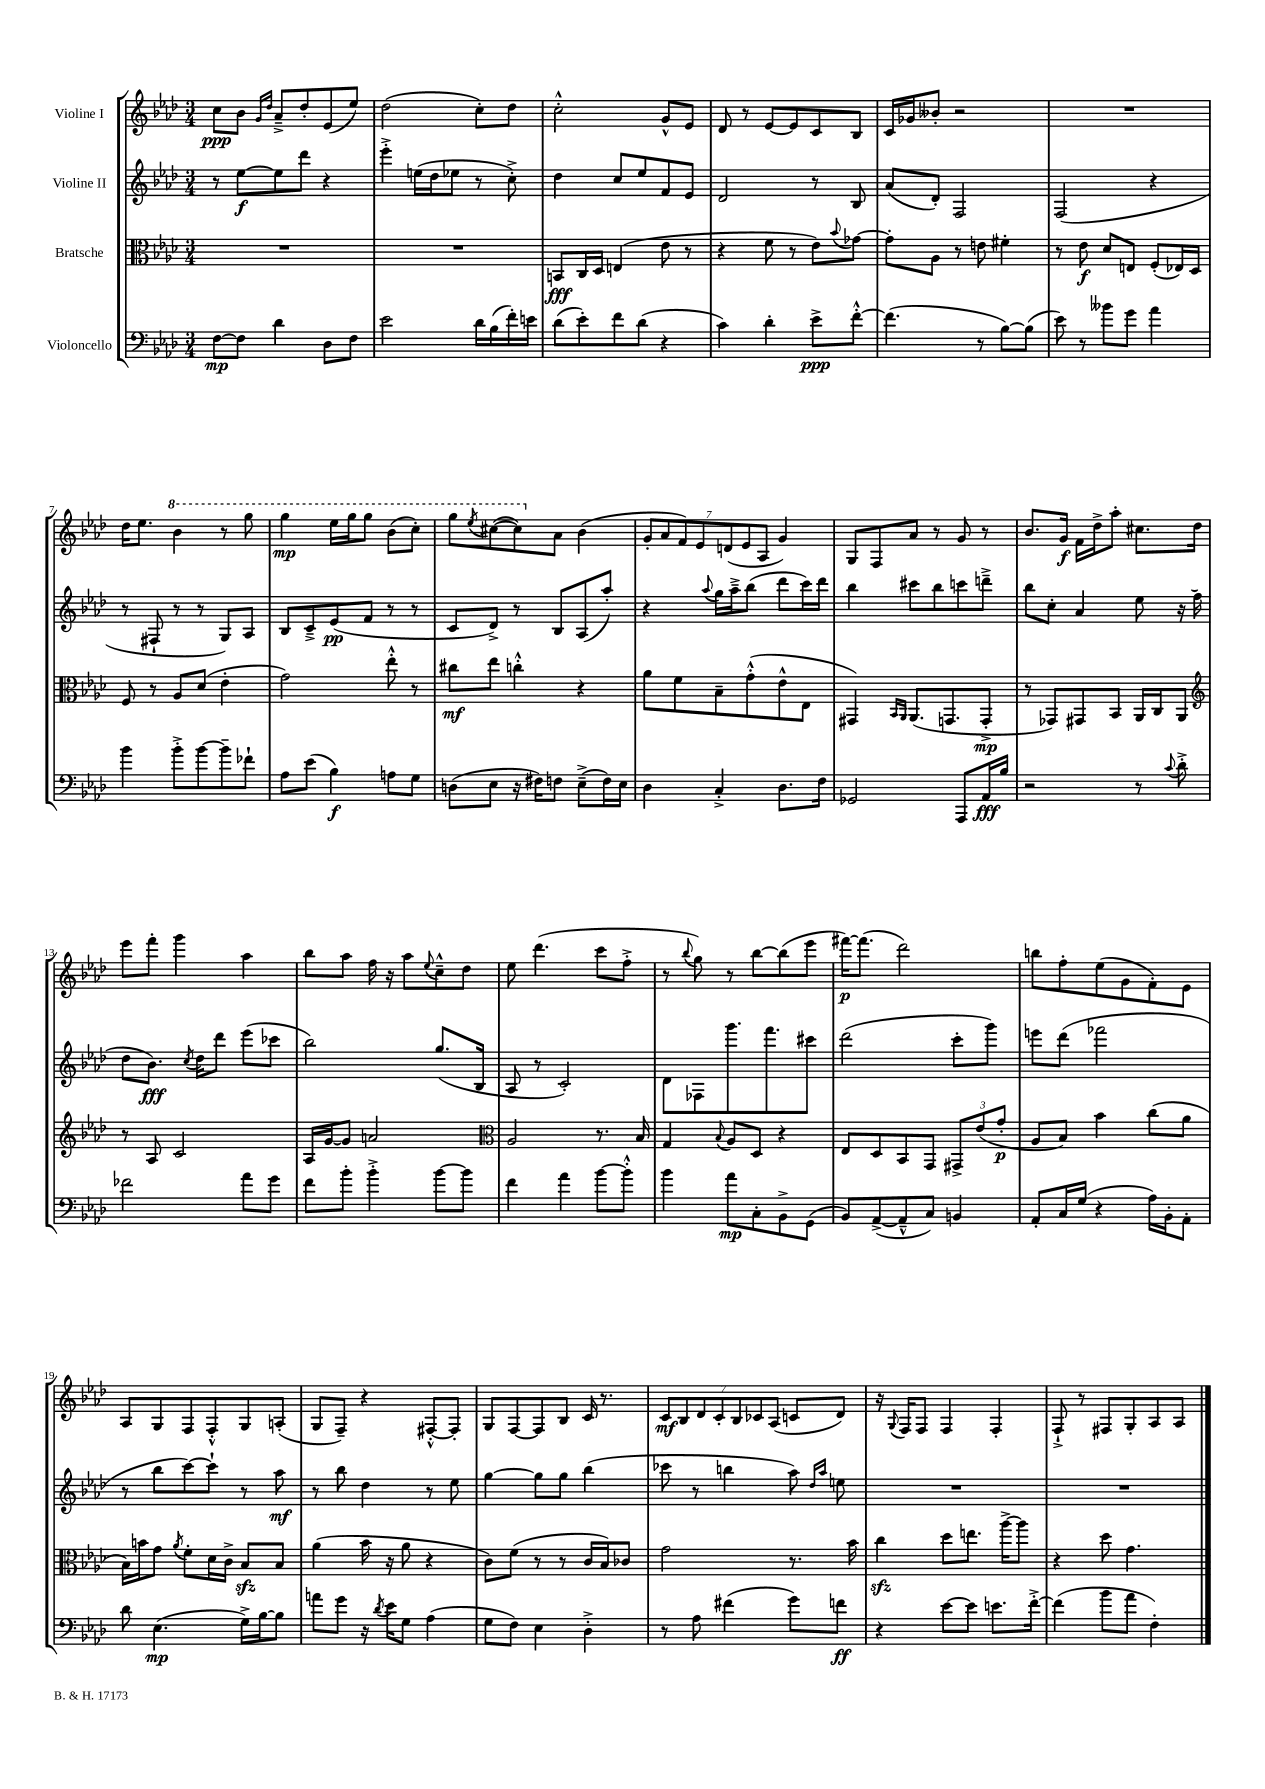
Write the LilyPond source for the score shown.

<<
\new StaffGroup <<
\new Staff = "s0" \with { instrumentName = "Violine I" } {
    \clef treble \key aes \major \numericTimeSignature \time 3/4
    c''8\ppp bes'8 \grace { g'16 des''16 } aes'8---> des''8-. ees'8( ees''8) |
    des''2( c''8-.) des''8 |
    c''2-.-^ g'8-^ ees'8 |
    des'8 r8 ees'8~ ees'8 c'8 bes8 |
    c'16 ges'16 beses'8-. r2 |
    R2. |
    des''16 ees''8. \ottava #1 bes''4 r8 g'''8 |
    g'''4\mp ees'''16 g'''16 g'''8 bes''8( c'''8-.) |
    g'''8 \acciaccatura { ees'''8 } cis'''8~( cis'''8) \ottava #0 aes'8 bes'4( |
    \tuplet 7/4 { g'8-. aes'8 f'8) ees'8 d'8( ees'8 aes8 } g'4) |
    g8 f8 aes'8 r8 g'8 r8 |
    bes'8. g'16\f f'16 des''16-> aes''8-. cis''8. des''16 |
    ees'''8 f'''8-. g'''4 aes''4 |
    bes''8 aes''8 f''16 r16 aes''8 \appoggiatura { ees''8 } c''8---^ des''8 |
    ees''8 des'''4.( c'''8 f''8-.-> |
    r8 \appoggiatura { bes''8 } g''8) r8 bes''8~ bes''8( ees'''8 |
    fis'''16~\p) fis'''8.( des'''2) |
    b''8 f''8-. ees''8( g'8 f'8-.) ees'8 |
    aes8 g8 f8 f8-.-^ g8 a8-.( |
    g8 f8--) r4 fis8~-.-^ fis8-. |
    g8 f8~ f8 bes8 c'16 r8. |
    \tuplet 7/4 { c'8\mf bes8 des'8 c'8-. bes8 ces'8 aes8( } c'8 des'8) |
    r16 \appoggiatura { g8 } f16 f8 f4 f4-. |
    f8-!-> r8 fis8 g8-. aes8 aes8 \bar "|." |
}
\new Staff = "s1" \with { instrumentName = "Violine II" } {
    \clef treble \key aes \major \numericTimeSignature \time 3/4
    r8 ees''8~\f ees''8 des'''8 r4 |
    ees'''4-.-> e''16( des''16 ees''8 r8 c''8-.->) |
    des''4 c''8 ees''8 f'8 ees'8 |
    des'2 r8 bes8 |
    aes'8( des'8-.) f2 |
    f2( r4 |
    r8 fis8-! r8 r8 g8) aes8 |
    bes8 c'8---> ees'8\pp( f'8 r8 r8 |
    c'8 des'8->) r8 bes8 aes8( aes''8-.) |
    r4 \appoggiatura { aes''8 } g''16 aes''16---> bes''8( des'''8 c'''16) des'''16 |
    bes''4 cis'''8 bes''8 c'''8 d'''8---> |
    bes''8 c''8-. aes'4 ees''8 r16 f''16( |
    des''8 bes'8.\fff) \acciaccatura { c''8 } des''16 des'''8 ees'''8( ces'''8 |
    bes''2) g''8.( bes16 |
    aes8 r8 c'2-.) |
    des'8 fes8 g'''8. f'''8. cis'''8 |
    des'''2( c'''8-. g'''8) |
    e'''8 des'''8( fes'''2 |
    r8 bes''8 c'''8~) c'''8-! r8 aes''8\mf |
    r8 bes''8 des''4 r8 ees''8 |
    g''4~ g''8 g''8 bes''4( |
    ces'''8 r8 b''4 aes''8) \grace { des''16 aes''16 } e''8 |
    R2. |
    R2. \bar "|." |
}
\new Staff = "s2" \with { instrumentName = "Bratsche" } {
    \clef alto \key aes \major \numericTimeSignature \time 3/4
    R2. |
    R2. |
    b,8\fff c16 des16 e4( ees'8 r8 |
    r4 f'8 r8 ees'8) \appoggiatura { bes'8 } ges'8~ |
    ges'8-. aes8 r8 e'8 fis'4-. |
    r8 ees'8\f des'8 e8 f8-.( ees16) des16 |
    f8 r8 aes8 des'8( ees'4-. |
    g'2) ees''8-.-^ r8 |
    cis''8\mf ees''8 c''4-.-^ r4 |
    aes'8 f'8 bes8-- g'8-.-^( ees'8-^ ees8 |
    gis,4) \grace { bes,16 aes,16 } aes,8.( g,8. g,8-.->\mp |
    r8 ges,8) gis,8 bes,8 aes,16 c16 aes,8 |
    \clef treble r8 aes8 c'2 |
    aes16 g'16~ g'8 a'2 |
    \clef alto aes2 r8. bes16 |
    g4 \appoggiatura { bes8 } aes8 des8 r4 |
    ees8 des8 bes,8 g,8 \tuplet 3/2 { gis,8-> ees'8( g'8-.\p } |
    aes8 bes8) bes'4 c''8( aes'8 |
    bes16) b'16 g'8 \acciaccatura { aes'8 } f'8-. des'16 c'16-> bes8\sfz bes8 |
    aes'4( bes'16 r16 aes'8 r4 |
    c'8) f'8( r8 r8 c'16 bes16) ces'8 |
    g'2 r8. bes'16 |
    c''4\sfz des''8 e''8. aes''16~-> aes''8 |
    r4 des''8 g'4. \bar "|." |
}
\new Staff = "s3" \with { instrumentName = "Violoncello" } {
    \clef bass \key aes \major \numericTimeSignature \time 3/4
    f8~\mp f8 des'4 des8 f8 |
    ees'2 des'16 bes16( f'16-.) e'16 |
    des'8( ees'8-.) f'8 des'8( r4 |
    c'4) des'4-. ees'8->\ppp f'8~-.-^ |
    f'4.( r8 bes8~) bes8( |
    ees'8) r8 beses'8 g'8 aes'4 |
    bes'4 bes'8-.-> bes'8~ bes'8-- fes'8-! |
    aes8 ees'8( bes4\f) a8 g8 |
    d8( ees8 r16 fis16) f8 ees8--->( f16) ees16 |
    des4 c4-.-> des8. f16 |
    ges,2 aes,,8 aes,16\fff bes16 |
    r2 r8 \appoggiatura { c'8 } des'8-.-> |
    fes'2 aes'8 g'8 |
    f'8 bes'8-. bes'4-.-> bes'8~ bes'8 |
    f'4 aes'4 bes'8~ bes'8-.-^ |
    bes'4 aes'8\mp c8-. bes,8-> g,8( |
    bes,8) aes,8~->( aes,8---^ c8) b,4 |
    aes,8-. c16 g16( r4 aes16) bes,16-. aes,8-. |
    des'8 ees4.\mp( g16->) bes16~ bes8 |
    a'8 g'8 r16 \acciaccatura { des'8 } ees'16 g8 aes4( |
    g8 f8) ees4 des4-.-> |
    r8 aes8 fis'4( g'8) f'8\ff |
    r4 ees'8~ ees'8 e'8. f'16~-.-> |
    f'4( bes'8 aes'8 f4-.) \bar "|." |
}
>>
>>
